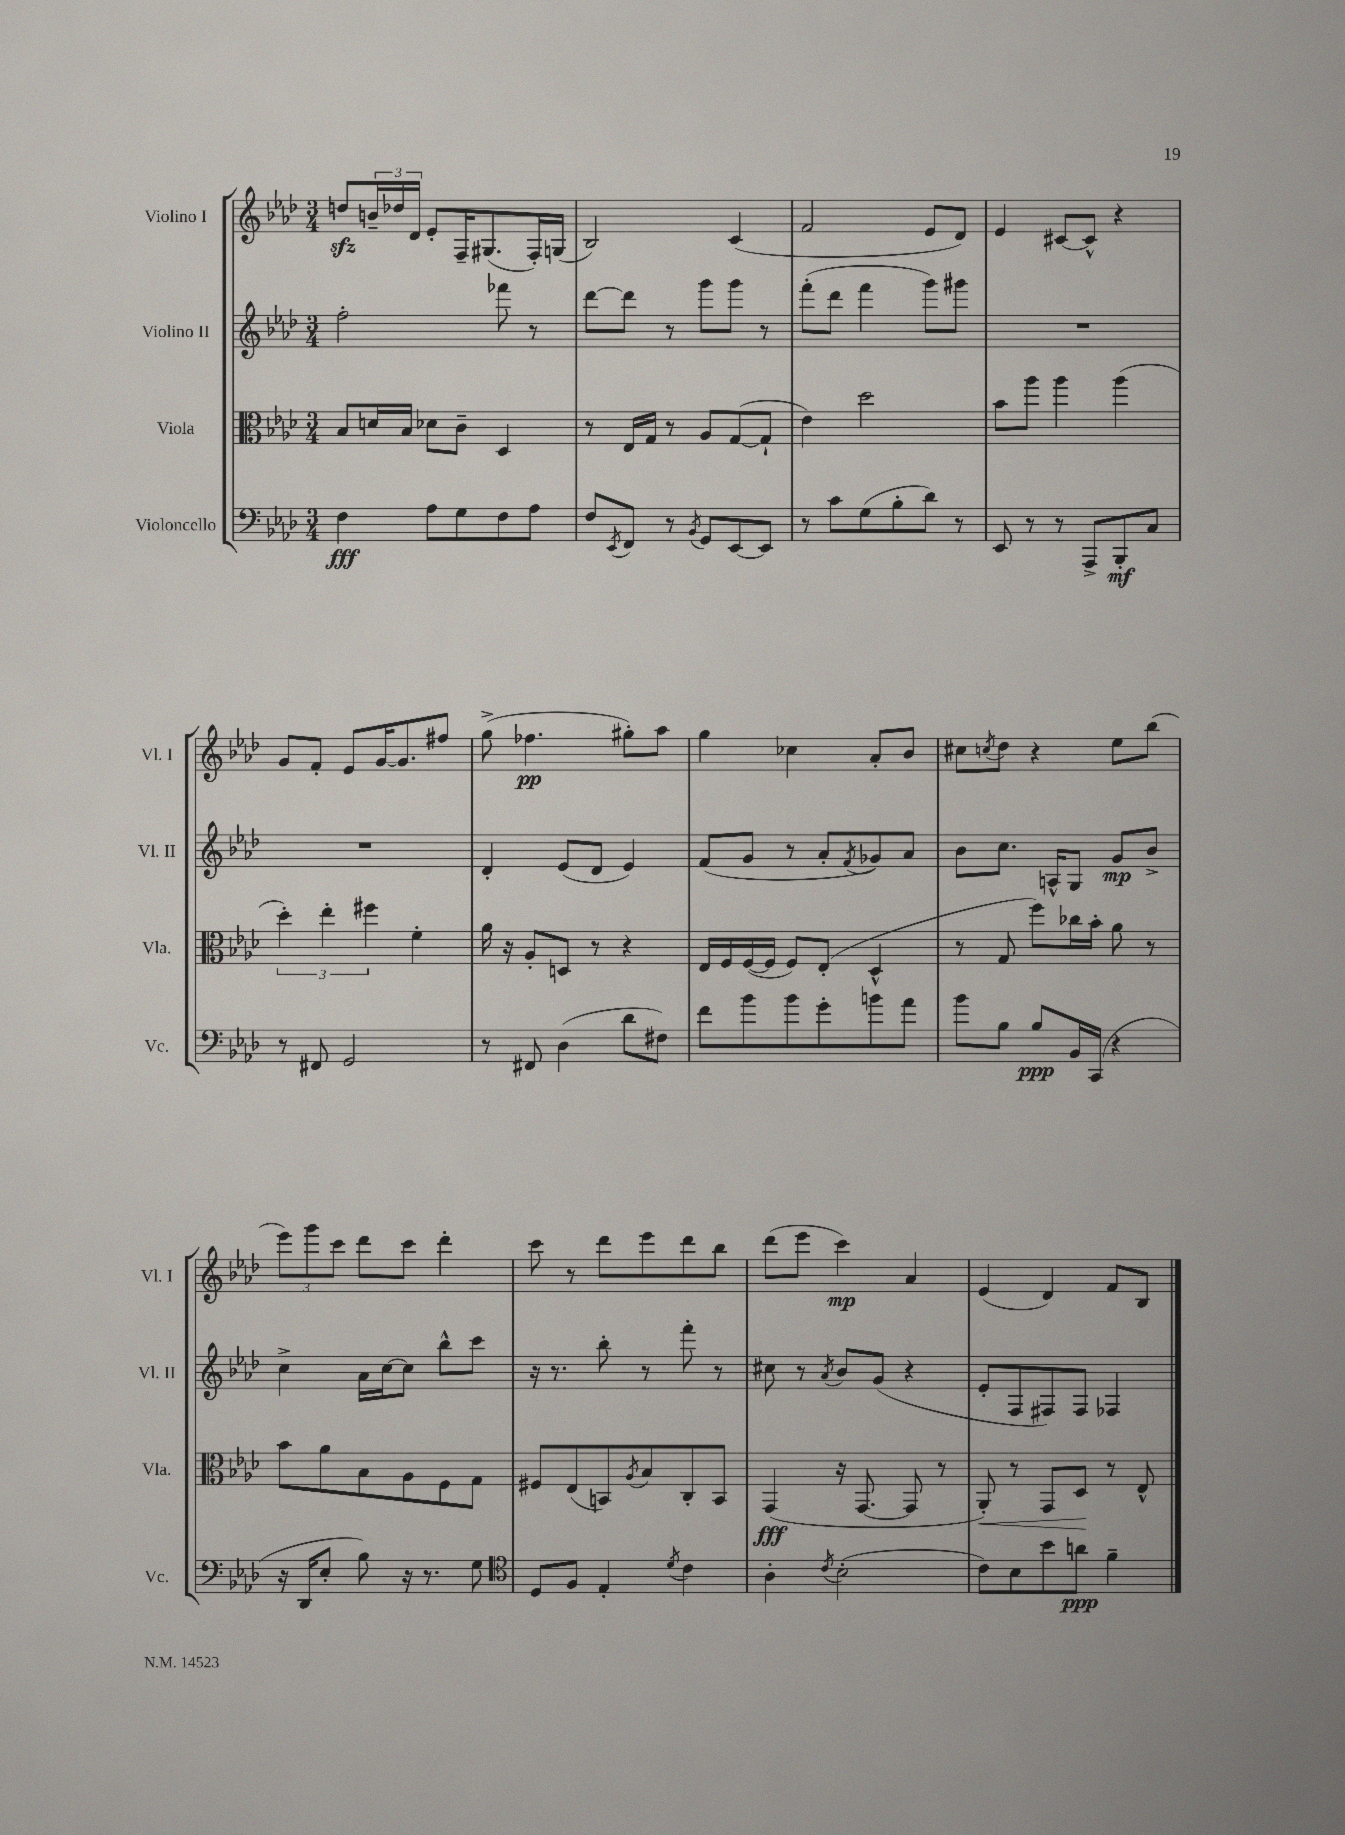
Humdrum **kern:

**kern	**dynam	**kern	**dynam	**kern	**dynam	**kern	**dynam
*part4	*part4	*part3	*part3	*part2	*part2	*part1	*part1
*staff4	*staff4	*staff3	*staff3	*staff2	*staff2	*staff1	*staff1
*I"Violoncello	*	*I"Viola	*	*I"Violino II	*	*I"Violino I	*
*I'Vc.	*	*I'Vla.	*	*I'Vl. II	*	*I'Vl. I	*
*clefF4	*	*clefC3	*	*clefG2	*	*clefG2	*
*k[b-e-a-d-]	*	*k[b-e-a-d-]	*	*k[b-e-a-d-]	*	*k[b-e-a-d-]	*
*M3/4	*	*M3/4	*	*M3/4	*	*M3/4	*
=1	=1	=1	=1	=1	=1	=1	=1
4F\	fff	8B-/L	.	2ff'\	.	8ddnzz/L	.
.	.	16dn/L	.	.	.	24bn~/L	.
.	.	.	.	.	.	24dd-X/	.
.	.	16B-/JJ	.	.	.	.	.
.	.	.	.	.	.	24d-/JJ	.
8A-\L	.	8d-X\L	.	.	.	8e-'/L	.
8G\	.	8c~\J	.	.	.	16F~/K	.
.	.	.	.	.	.	(8.G#X/	.
8F\	.	4D-/	.	8fff-X\	.	.	.
8A-\J	.	.	.	8r	.	16F'/L)	.
.	.	.	.	.	.	(16Gn/JJ	.
=2	=2	=2	=2	=2	=2	=2	=2
8F/L	.	8r	.	[8ddd-\L	.	2B-/)	.
8qEE-/	.	.	.	.	.	.	.
8FF/J	.	16E-/LL	.	8ddd-\J]	.	.	.
.	.	16G/JJ	.	.	.	.	.
8r	.	8r	.	8r	.	.	.
8qBB-/	.	.	.	.	.	.	.
8GG/L	.	8A-/L	.	8ggg\L	.	.	.
[8EE-/	.	([8G/	.	8ggg\J	.	(4c/	.
8EE-/J]	.	8G`/J]	.	8r	.	.	.
=3	=3	=3	=3	=3	=3	=3	=3
8r	.	4e-\)	.	(8fff'\L	.	2f/	.
8c\L	.	.	.	8ddd-\J	.	.	.
(8G\	.	2dd-\	.	4fff\	.	.	.
8B-'\	.	.	.	.	.	.	.
8d-\J)	.	.	.	8ggg\L)	.	8e-/L	.
8r	.	.	.	8ggg#X\J	.	8d-/J)	.
=4	=4	=4	=4	=4	=4	=4	=4
8EE-/	.	8b-\L	.	2.r	.	4e-/	.
8r	.	8aa-\J	.	.	.	.	.
8r	.	4aa-\	.	.	.	[8c#X/L	.
8AAA-^/L	.	.	.	.	.	8c#^^/J]	.
8BBB-'/	mf	(4aa-\	.	.	.	4r	.
8C/J	.	.	.	.	.	.	.
!!LO:LB:g=z
=5	=5	=5	=5	=5	=5	=5	=5
8r	.	6dd-'\)	.	2.r	.	8g/L	.
8FF#X/	.	.	.	.	.	8f'/J	.
.	.	6ee-'\	.	.	.	.	.
2GG/	.	.	.	.	.	8e-/L	.
.	.	6ff#X\	.	.	.	.	.
.	.	.	.	.	.	[16g/K	.
.	.	.	.	.	.	8.g/]	.
.	.	4f'\	.	.	.	.	.
.	.	.	.	.	.	8ff#X/J	.
=6	=6	=6	=6	=6	=6	=6	=6
8r	.	16a-\	.	4d-'/	.	(8gg^\	.
.	.	16r	.	.	.	.	.
8FF#X/	.	8A-'/L	.	.	.	4.ff-X\	pp
(4D-\	.	8Dn/J	.	(8e-/L	.	.	.
.	.	8r	.	8d-/J	.	.	.
8d-\L	.	4r	.	4e-/)	.	8gg#X'\L)	.
8F#X\J)	.	.	.	.	.	8aa-\J	.
=7	=7	=7	=7	=7	=7	=7	=7
8f\L	.	16E-/LL	.	(8f/L	.	4gg\	.
.	.	16F/	.	.	.	.	.
8b-\	.	([16F/	.	8g/J	.	.	.
.	.	16F/JJ]	.	.	.	.	.
8b-\	.	8F/L)	.	8r	.	4cc-X\	.
8g'\	.	(8E-'/J	.	8a-'/L	.	.	.
.	.	.	.	8qf/	.	.	.
8bn\	.	4D-^^/	.	8g-X/)	.	8a-'/L	.
8a-\J	.	.	.	8a-/J	.	8b-/J	.
=8	=8	=8	=8	=8	=8	=8	=8
8b-\L	.	8r	.	8b-\L	.	8cc#X\L	.
.	.	.	.	.	.	8qccn/	.
8B-\J	.	8G/	.	8.cc\J	.	8dd-\J	.
8B-/L	ppp	8ff\L)	.	.	.	4r	.
.	.	.	.	16An^^/KL	.	.	.
16BB-/L	.	16cc-X\L	.	8G/J	.	.	.
(16CC/JJ	.	16b-'\JJ	.	.	.	.	.
4r	.	8a-\	.	8g/L	mp	8ee-\L	.
.	.	8r	.	8b-^/J	.	(8bb-\J	.
!!LO:LB:g=z
=9	=9	=9	=9	=9	=9	=9	=9
16r	.	8b-\L	.	4cc^\	.	12eee-\L)	.
16DD-/KL	.	.	.	.	.	.	.
.	.	.	.	.	.	12ggg\	.
8E-'/J	.	8a-\	.	.	.	.	.
.	.	.	.	.	.	12ccc\J	.
8B-\)	.	8B-\	.	16a-\LL	.	8ddd-\L	.
.	.	.	.	[16cc\J	.	.	.
16r	.	8A-\	.	8cc\J]	.	8ccc\J	.
8.r	.	.	.	.	.	.	.
.	.	8F\	.	8bb-^^\L	.	4ddd-'\	.
8G\	.	8G\J	.	8ccc\J	.	.	.
=10	=10	=10	=10	=10	=10	=10	=10
*clefC4	*	*	*	*	*	*	*
8D-/L	.	8F#X/L	.	16r	.	8ccc\	.
.	.	.	.	8.r	.	.	.
8F/J	.	(8E-/	.	.	.	8r	.
4E-'/	.	8BBn/)	.	8bb-'\	.	8ddd-\L	.
.	.	8qA-/	.	.	.	.	.
.	.	8B-/	.	8r	.	8eee-\	.
8qd-/	.	.	.	.	.	.	.
4c\	.	8C'/	.	8fff'\	.	8ddd-\	.
.	.	8BB/J	.	8r	.	8bb-\J	.
=11	=11	=11	=11	=11	=11	=11	=11
4A-'\	.	(4GG/	fff	8cc#X\	.	(8ddd-\L	.
.	.	.	.	8r	.	8eee-\J	.
8qc/	.	.	.	8qa-/	.	.	.
(2B-'\	.	16r	.	8b-/L	.	4ccc\)	mp
.	.	[8.GG/	.	.	.	.	.
.	.	.	.	(8g/J	.	.	.
.	.	8GG/]	.	4r	.	4a-/	.
.	.	8r	.	.	.	.	.
=12	=12	=12	=12	=12	=12	=12	=12
!	!	!	!LO:HP:b	!	!	!	!
8c\L)	.	8AA-'/)	<	8e-'/L	.	(4e-/	.
8B-\	.	8r	.	8F/	.	.	.
8b-\	.	8GG/L	.	8F#X/)	.	4d-/)	.
8an\J	ppp	8D-/J	.	8F#/J	.	.	.
4f~\	.	8r	[	4F-X/	.	8f/L	.
.	.	8E-^^/	.	.	.	8B-/J	.
==	==	==	==	==	==	==	==
*-	*-	*-	*-	*-	*-	*-	*-
